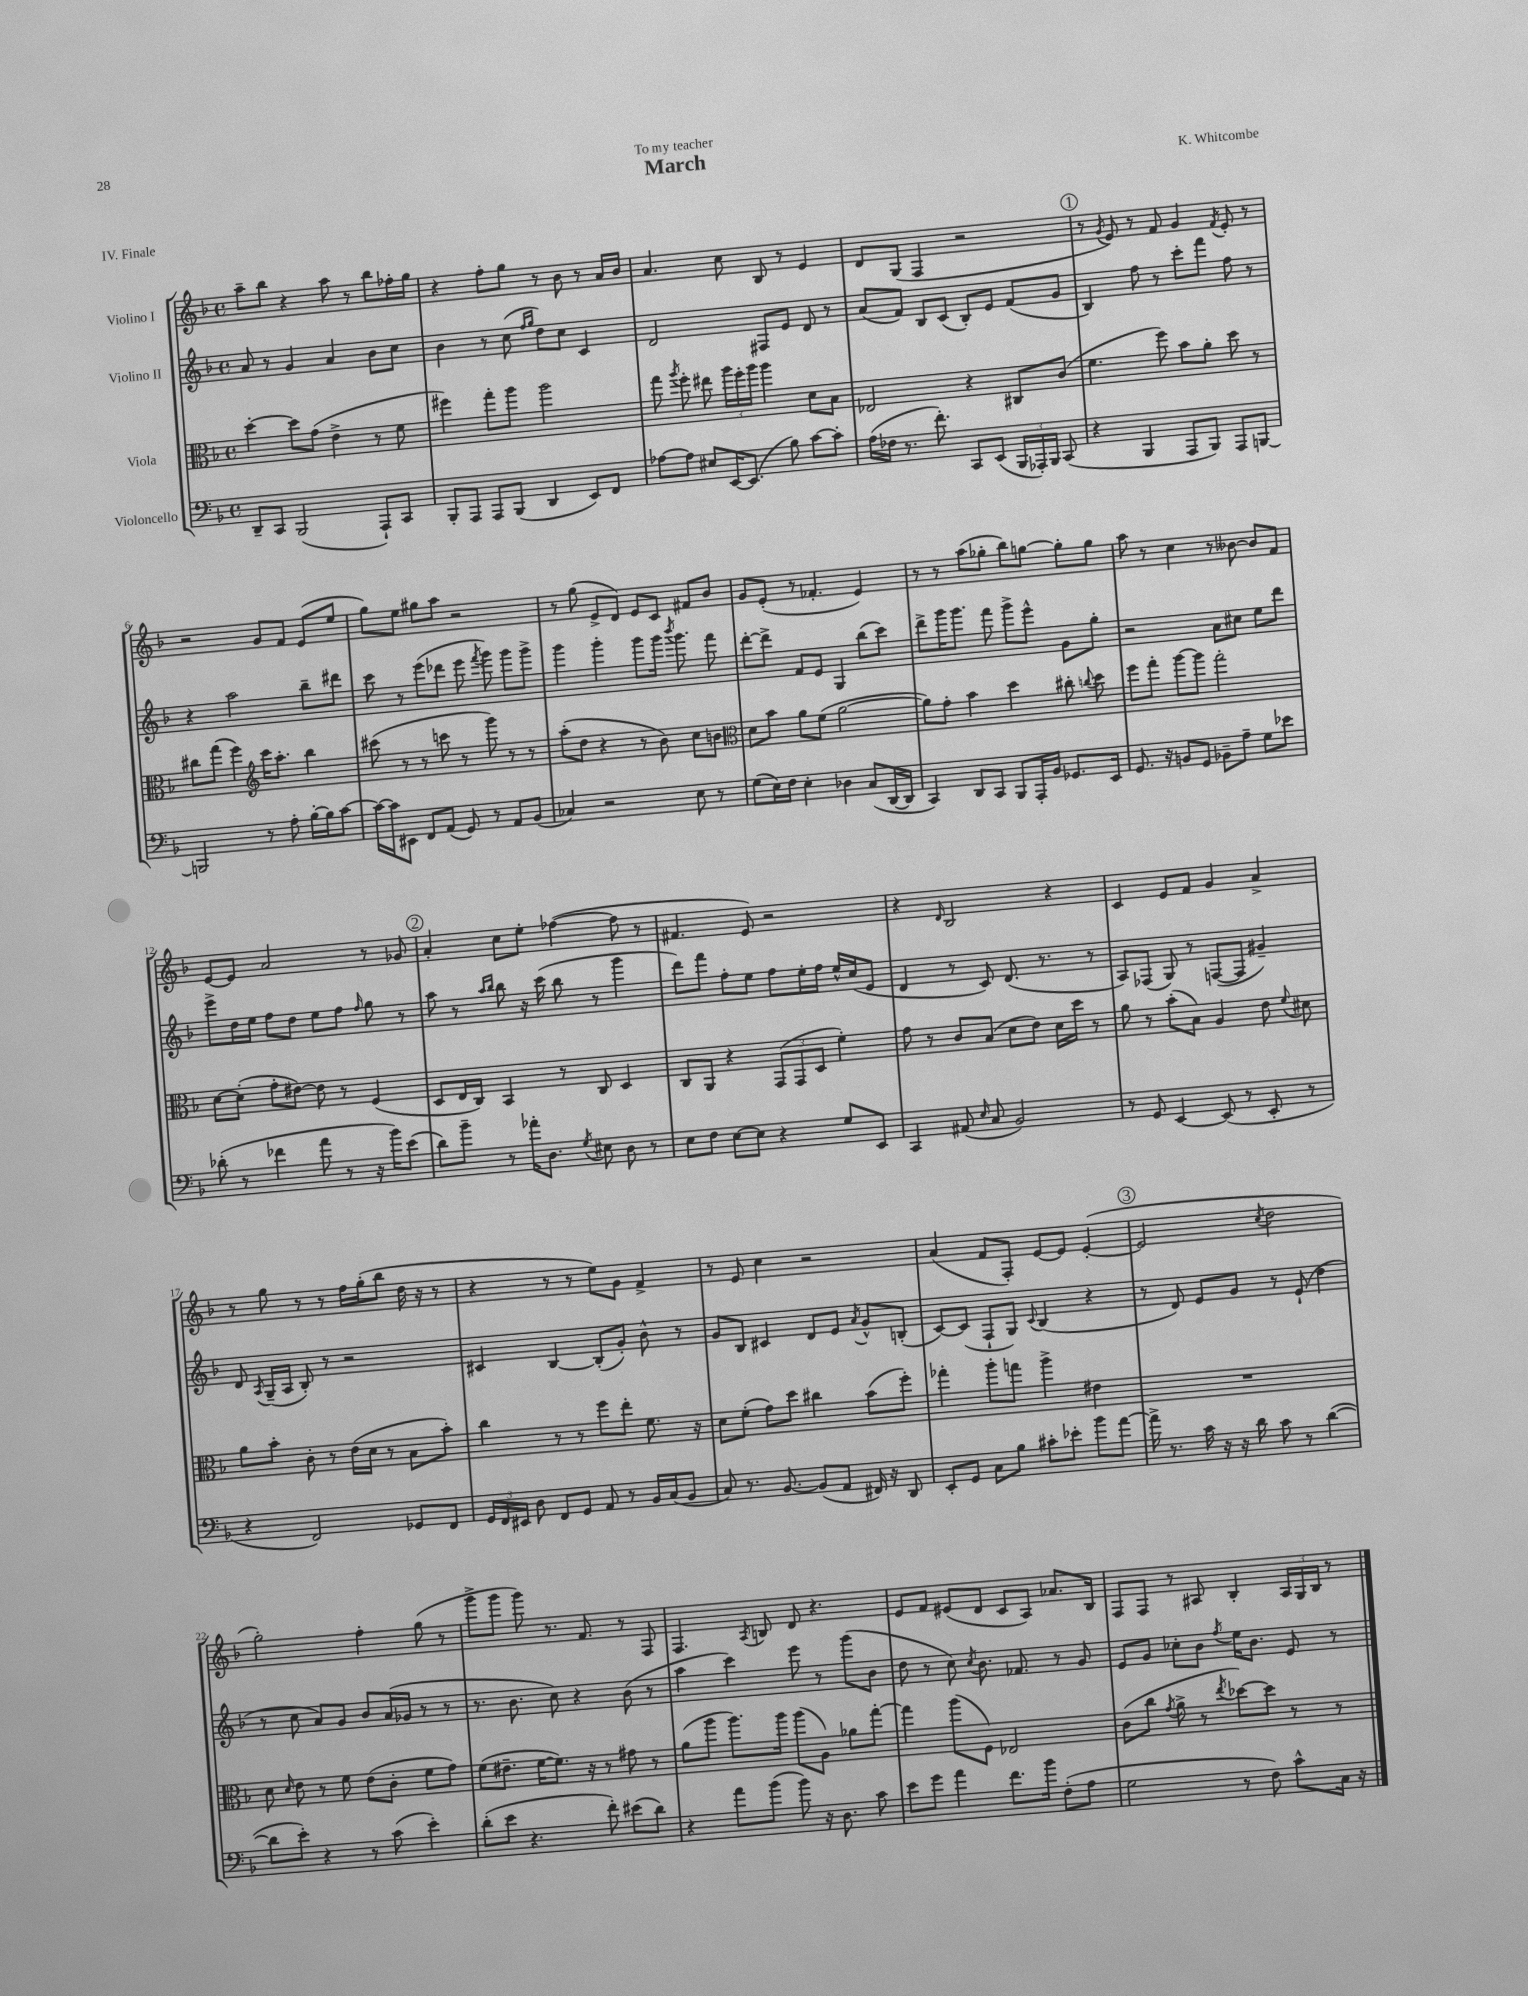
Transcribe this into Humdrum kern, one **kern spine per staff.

**kern	**kern	**kern	**kern
*staff4	*staff3	*staff2	*staff1
*clefF4	*clefC3	*clefG2	*clefG2
*k[b-]	*k[b-]	*k[b-]	*k[b-]
*M4/4	*M4/4	*M4/4	*M4/4
*met(c)	*met(c)	*met(c)	*met(c)
8DD~/L	[4dd'\	8a/	8aa~\L
8CC/J	.	8r	8bb-\J
(2BBB-/	8dd\]L	4g/	4r
.	(8g\J	.	.
.	4e^\	4a/	8aa\
.	.	.	8r
8AAA`/L)	8r	8b-\L	8bb-\L
8CC/J	8f\	8cc\J	16ff-'\L
.	.	.	16gg\JJ
=	=	=	=
8BBB-'/L	4ff#\)	4b-\	4r
8AAA/J	.	.	.
8AAA/L	8gg'\L	8r	8ff'\L
(8BBB-/J	8aa\J	(8cc\	8gg\J
.	.	16qqff/LL	.
.	.	16qqgg/JJ	.
4DD/	2aa\	8dd\L)	8r
.	.	8cc\J	8b-\
8EE/L)	.	4c/	8r
8FF/J	.	.	16a/LL
.	.	.	16b-/JJ
=	=	=	=
[8A-\L	8gg\	2d/	4.a/
.	8qaa/	.	.
8A-\]J	8ff'\	.	.
8E#/L	8ee#\	.	.
[16EE/K	24aa\LL	.	8cc\
.	24ff'\	.	.
(8.EE/]J	.	.	.
.	24aa\JJ	.	.
.	4aa\	8F#/L	8B-/
8B-\)	.	8e/J	8r
[8c\L	8d\L	8d/	4e/
8c'\]J	8B-\J	8r	.
=	=	=	=
(16A\LL	2E-/	(8a/L	8d/L
16F-\JJ	.	.	.
8.r	.	8f/J)	(8G/J
.	.	8B-/L	4F/
8.f'\)	.	.	.
.	.	(8c/J	.
8CC/L	4r	8B-'/L)	2r
(8EE/J	.	8e/J	.
24BBB-/LL	8C#/L	(8f/L	.
24AAA-'/)	.	.	.
24BBB-/JJ	.	.	.
(8CC/	(8c/J	8g/J	.
=	=	=	=
4r	4.f\	4B-/)	8r
.	.	.	8qg/
.	.	.	8e/)
4BBB-/	.	8ff\	8r
.	8ff\)	8r	8f/
8AAA/L	8b-\L	8ccc'\L	4g/
8BBB-/J)	8a'\J	8fff\J	.
.	.	.	8qf/
8AAA/L	8dd\	8ff\	8e'/
[8BBB/J	8r	8r	8r
=	=	=	=
2BBB/]	8cc#\L	4r	2r
.	(8gg\J	.	.
.	4ff\)	2aa\	.
*	*clefG2	*	*
8r	16ccc\LK	.	8g/L
.	8.aa'\J	.	.
8A'\	.	.	8f/J
[16B-'\LL	4bb-\	8bb-~\L	(8e/L
16B-\]J	.	.	.
[8c\J	.	8ddd#\J	8ee/J
=	=	=	=
16c\_LL	(8ccc#\	8ccc\	8gg\L)
16c\]J	.	.	.
8EE#\J	8r	8r	8ee\J
8FF/L	8r	(8eee\L	8gg#\L
(8AA/J	8ccc\	8ddd-\J	8aa\J
8GG/)	8r	8eee\	2r
.	.	8qfff/	.
8r	8ggg\)	8ggg\)	.
8AA/L	8r	8ggg\L	.
(8BB-/J	8r	8ggg^\J	.
=	=	=	=
4C-/)	(8aa'\L	4ggg\	8r
.	8dd\J	.	(8gg\
2r	4r	4ggg'\	8e^/L
.	.	.	8d/J)
.	8r	8ggg\L	8e/L
.	8b-\)	16ggg\Jk	8c/J
.	.	8qbbb-/	.
.	.	8.ggg\	.
8E\	8cc\L	.	8f#/L
8r	8b\J	8fff\	8b-/J
=	=	=	=
*	*clefC3	*	*
(8G\L	8d\L	[8ddd'\L	8g/L
16E\L)	8b-\J	8ddd^\]J	(8e'/J
16F\JJ	.	.	.
4E'\	8a\L	8f/L	8r
.	(8f\J	8e/J	4.f-'/
4D-\	[2a\	4G/	.
(8C/L	.	(8bb-\L	4e/)
[16DD/L	.	8ccc\J)	.
16DD/]JJ	.	.	.
=	=	=	=
4CC/)	8a\]L)	8ddd^\L	8r
.	8g'\J	16ggg\K	8r
.	.	8.ggg\J	.
8DD/L	4b-\	.	(8aa\L
8CC/J	.	8fff\	8gg-'\J
8BBB-/L	4dd\	8ggg^\L	8bb-\L)
16AAA'/L	.	8eee^^\J	[8gg\J
16BB-/JJ	.	.	.
8.GG-/L	8cc#'\	8g\L	8gg'\]L
.	8qqcc/	.	.
.	8dd\	8gg'\J	8gg\J
16EE/Jk	.	.	.
=	=	=	=
8.GG/	8ff\L	2r	8aa\
.	8gg'\J	.	8r
16r	.	.	.
8BB/L	[8aa\L	.	4cc\
8GG/J	8aa\]J	.	.
8BB-~\L	2gg'\	8a\L	8r
8A~\J	.	8cc#\J	[8b--\
8G\L	.	8ee\L	8b--/]L
8e-\J	.	8ddd\J	8f/J
=	=	=	=
(8d-'\	[8d\L	8eee^\L	[8e/L
8r	(8d'\]J	16dd\L	8e/]J
.	.	16ee\JJ	.
4f-\	8g'\L	8ff\L	2a/
.	[8e#\J)	8dd\J	.
8a\	8e#\]	8ee\L	.
8r	8r	8ff\J	.
.	.	16qqff/	.
16r	(4F/	8gg\	8r
16b-\LK)	.	.	.
(8e\J	.	8r	8g-/
=	=	=	=
8d\L)	8D/L	8aa\	4a'/
8b-~\J	16E/L	8r	.
.	16C/JJ)	.	.
.	.	16qqaa/LL	.
.	.	16qqbb-/JJ	.
8r	4BB-/	8bb-\	8cc\L
16a-'\LK	.	16r	8ee'\J
8.D\J	.	(16ccc\	.
.	8r	8bb-\	([4ff-\
8qG/	.	.	.
8E#\	8C/	8r	.
8D\	4D/	4ggg\	8ff-\]
8r	.	.	8r
=	=	=	=
8E\L	8C/L	8ddd\L)	4.f#/
8F\J	8AA/J	8fff\J	.
[8E\L	4r	8ff'\L	.
8E\]J	.	8ee\J	8e/)
4r	(12GG/L	8ff\L	2r
.	12GG/	.	.
.	.	16ee'\L	.
.	12D/J	.	.
.	.	16ff\JJ	.
8G/L	4f'\)	16ee^^/LL	.
.	.	(16cc/J	.
8EE/J	.	8e/J	.
=	=	=	=
4CC/	8g\	4d/	4r
.	8r	.	.
.	.	.	16qqd/
(8AA#/	8c/L	8r	2B-/
16qqE/	.	.	.
8C/	(8B-/J	8c/)	.
2BB-/)	8d\L	(8.d/	.
.	8e\J)	.	.
.	.	8.r	.
.	16d\LL	.	4r
.	16dd\JJ	.	.
.	8r	8r	.
=	=	=	=
8r	8a\	8A/L)	4c/
8GG/	8r	(8F-/J	.
[4EE/	(8b-'\L	8G/)	8e/L
.	8B-\J)	8r	8f/J
(8EE/]	4A/	([8F/L	4g/
8r	.	8F/]J	.
8EE'/	8e\	4g#~/)	4a^/
.	8qqf/	.	.
8r	8d#\	.	.
=	=	=	=
4r	8a\L	8d/	8r
.	.	8qA/	.
.	8b-'\J	(16G~/LL	8gg\
.	.	16A/JJ	.
2FF/)	8c'\	8B-'/)	8r
.	8r	8r	8r
.	(16e\LL	2r	16ff\LL
.	16d\JJ	.	(16gg'\J
.	8r	.	8bb-\J
8GG-/L	8B-\L	.	16dd\
.	.	.	16r
8FF/J	8b-'\J)	.	8r
=	=	=	=
24GG/LL	4cc\	4c#/	4r
24FF/	.	.	.
24EE#/JJ	.	.	.
8D\	.	.	.
8FF/L	8r	[4B-/	8r
8GG/J	8r	.	8r
8AA/	8ff\L	(8B-'/]L	8ee\L)
8r	8ee'\J	8g'/J)	8g\J
16BB-/LL	8.f\	8b-^^\	4f^/
(16C/J	.	.	.
8BB-/J	.	8r	.
.	16r	.	.
=	=	=	=
8C/)	8d\L	8g/L	8r
8.r	(8f'\J	8B-/J	8e/
.	8g\L)	4c#/	4cc\
[8.BB-/	.	.	.
.	8dd\J	.	.
(8BB-/]L	4cc#\	8d/L	2r
8AA/J	.	8e/J	.
.	.	8qa/	.
16FF#/)	(8b-\L	8g^^/L	.
16r	.	.	.
8DD/	8ff'\J)	(8B'/J	.
=	=	=	=
8EE'/L	4gg-'\	[8c/L)	(4a/
8GG/J	.	(8c/]J	.
8C\L	8aa'\L	8F`/L	8f/L
8B-\J	8gg\J	8G/J)	8F'/J)
.	.	8qqc/	.
8c#'\L	4aa^\	(4B-/	[8e/L
8e-'\J	.	.	8e/]J
8b-\L	4e#\	4r	([4e'/
[8a\J	.	.	.
=	=	=	=
16a^\]	1r	8r	2e/]
8.r	.	.	.
.	.	8d/)	.
16c\	.	8e/L	.
16r	.	.	.
16r	.	8g/J	.
16d\	.	.	.
.	.	.	8qcc/
8c\	.	8r	2dd\
8r	.	(8e`/	.
([4d\	.	4dd\	.
=	=	=	=
8d\]L	8d\	8r	2gg'\)
.	16qqd/	.	.
8e'\J)	8e\	8cc\	.
4r	8r	8a/L)	.
.	8f\	8g/J	.
8r	(8e\L	8b-/L	4ff'\
(8c\	8c'\J	(16a/L	.
.	.	16g-/JJ	.
4e'\)	8f\L	8r	(8gg\
.	8g\J)	8r	8r
=	=	=	=
(8d'\L	(8f\L	8.r	8ggg^\L
8e\J	8.e#~\J	.	8ggg\J
.	.	8.b-\	.
4.r	.	.	8ggg\)
.	[16f\LK	.	.
.	8.f\]J)	8cc\)	8.r
.	.	4r	.
.	16r	.	8.f/
8f'\)	8r	.	.
(8e#\L	8g#\	(8b-\	8r
8d\J)	8r	8r	8F/
=	=	=	=
4r	(8a\L	4aa\	4.F/
.	8aa\J	.	.
8a\L	8.aa\L)	4ccc\)	.
.	.	.	8qA/
(8b-\J	.	.	8B/
.	16aa\Jk	.	.
8b-\)	(8aa\L	8eee\	8d/
16r	8A\J)	8r	4.r
8.D\	.	.	.
.	8a-\L	(8ggg\L	.
8c\	[8gg'\J	8b-\J	.
=	=	=	=
8e\L	4gg\]	8dd\	8e/L
8g\J	.	8r	8f/J
4a\	(8aa\L	8cc\)	(8e#/L
.	.	8qcc/	.
.	8F\J)	8.b-\	8d/J
8.f\L	2E-/	.	8c/L
.	.	8.f-/	.
.	.	.	8A/J)
16b-\Jk	.	.	.
(8F'\L	.	8r	8.a-/L
8A\J	.	8g/	.
.	.	.	16B-/Jk
=	=	=	=
2G\	(8c\L	8e/L	8F/L
.	8cc\J	8g/J	8F/J
.	8qg/	.	.
.	8a^\	8cc-'\L	8r
.	8r	8b-\J	8A#/
.	8qee/	8qff/	.
8r	[8dd-\L)	16ee\LK	4B-'/
.	.	8.b-\J	.
8F\)	8dd-\]J	.	.
8c^^\L	8r	8e/	24A#/LL
.	.	.	24G/
.	.	.	24B-/JJ
16C\Jk	8r	8r	8r
16r	.	.	.
==	==	==	==
*-	*-	*-	*-
